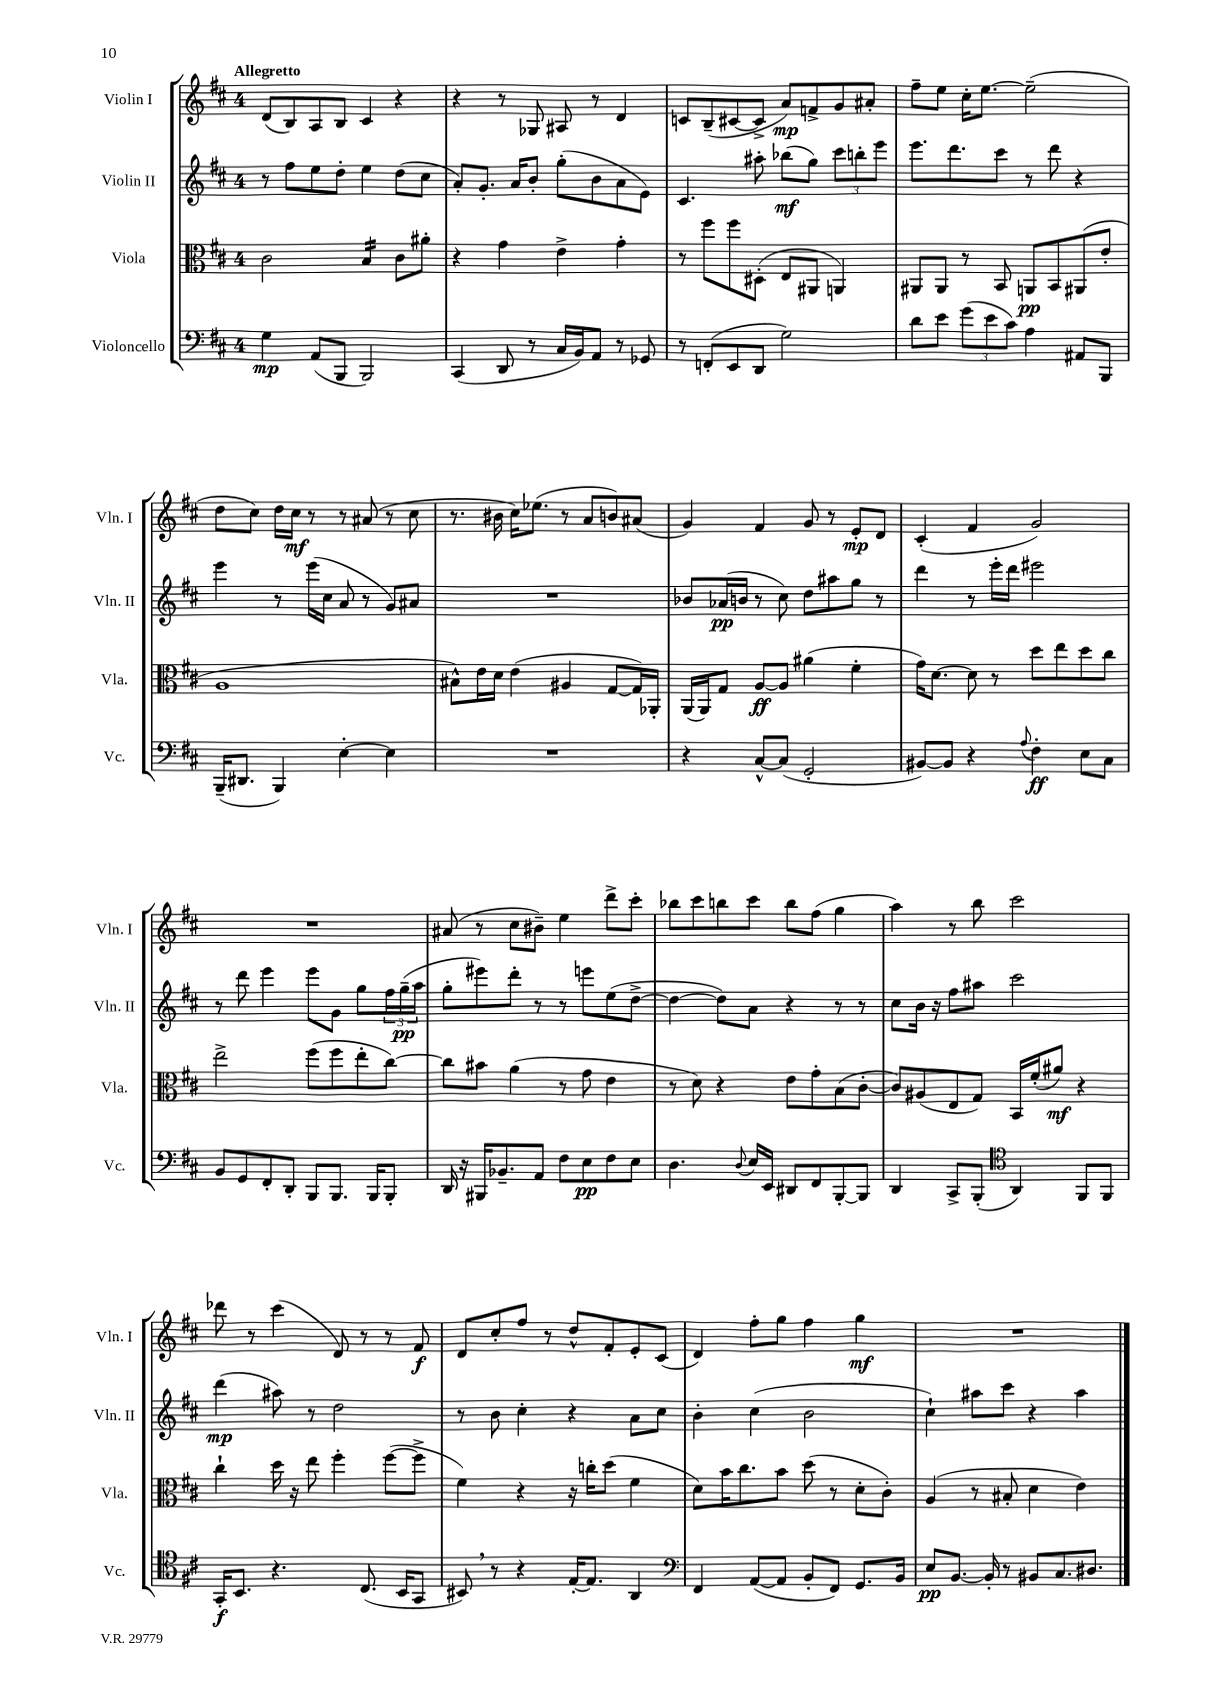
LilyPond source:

<<
\new StaffGroup <<
\new Staff = "s0" \with { instrumentName = "Violin I" shortInstrumentName = "Vln. I" } {
    \clef treble \key d \major \once \override Staff.TimeSignature.style = #'single-digit \time 4/4 \tempo "Allegretto"
    d'8( b8) a8 b8 cis'4 r4 |
    r4 r8 ges8 ais8 r8 d'4 |
    c'8 b8--( cis'8~ cis'8-> a'8\mp) f'8-> g'8 ais'8-. |
    fis''8-- e''8 cis''16-. e''8.~ e''2--( |
    d''8 cis''8) d''16 cis''16\mf r8 r8 ais'8( r8 cis''8 |
    r8. bis'16 cis''16) ees''8.( r8 a'8 b'8) ais'8( |
    g'4) fis'4 g'8 r8 e'8-.\mp d'8 |
    cis'4-.( fis'4 g'2) |
    R1 |
    ais'8( r8 cis''8 bis'8--) e''4 d'''8-> cis'''8-. |
    bes''8 cis'''8 b''8 cis'''8 b''8 fis''8( g''4 |
    a''4) r8 b''8 cis'''2 |
    des'''8 r8 cis'''4( d'8) r8 r8 fis'8\f |
    d'8 cis''8-. fis''8 r8 d''8-^ fis'8-. e'8-. cis'8( |
    d'4) fis''8-. g''8 fis''4 g''4\mf |
    R1 \bar "|." |
}
\new Staff = "s1" \with { instrumentName = "Violin II" shortInstrumentName = "Vln. II" } {
    \clef treble \key d \major \once \override Staff.TimeSignature.style = #'single-digit \time 4/4
    r8 fis''8 e''8 d''8-. e''4 d''8( cis''8 |
    a'8-.) g'8.-. a'16 b'8-. g''8-.( b'8 a'8 e'8) |
    cis'4. ais''8-. bes''8\mf( g''8) \tuplet 3/2 { cis'''8 b''8-. e'''8 } |
    e'''8. d'''8. cis'''8 r8 d'''8 r4 |
    e'''4 r8 e'''16( cis''16 a'8 r8 g'8) ais'8 |
    R1 |
    bes'8 aes'16\pp( b'16 r8 cis''8) d''8 ais''8 g''8 r8 |
    d'''4 r8 e'''16-. d'''16 eis'''2 |
    r8 d'''8 e'''4 e'''8 g'8 g''8 \tuplet 3/2 { fis''16 g''16--\pp( a''16 } |
    g''8-. eis'''8) d'''8-. r8 r8 e'''8 e''8( d''8~-> |
    d''4~ d''8) a'8 r4 r8 r8 |
    cis''8 b'16 r16 fis''8 ais''8 cis'''2 |
    d'''4\mp( ais''8) r8 d''2 |
    r8 b'8 cis''4-. r4 a'8 cis''8 |
    b'4-. cis''4( b'2 |
    cis''4-!) ais''8 cis'''8 r4 ais''4 \bar "|." |
}
\new Staff = "s2" \with { instrumentName = "Viola" shortInstrumentName = "Vla." } {
    \clef alto \key d \major \once \override Staff.TimeSignature.style = #'single-digit \time 4/4
    cis'2 b4:16 cis'8 ais'8-. |
    r4 g'4 e'4-> g'4-. |
    r8 fis''8 fis''8 dis8-.( e8 ais,8 a,4) |
    ais,8 ais,8 r8 b,8 a,8\pp b,8 ais,8( e'8-. |
    a1 |
    bis8-^) e'16 d'16 e'4( ais4 g8~ g16) aes,16-. |
    a,16( a,16) g8 a8~\ff a8 ais'4( fis'4-. |
    g'16) d'8.~ d'8 r8 d''8 e''8 d''8 cis''8 |
    e''2-> fis''8( fis''8 e''8-. cis''8~) |
    cis''8 bis'8 a'4( r8 g'8 e'4 |
    r8 d'8) r4 e'8 g'8-. b8( cis'8~-. |
    cis'8) ais8( e8 g8) b,16 fis'16-.( ais'8\mf) r4 |
    cis''4-! d''16 r16 e''8 fis''4-. fis''8~( fis''8-> |
    fis'4) r4 r16 c''16-. d''8( fis'4 |
    d'8) b'16 cis''8. b'8 d''8( r8 d'8-. cis'8-.) |
    a4( r8 bis8-. d'4 e'4) \bar "|." |
}
\new Staff = "s3" \with { instrumentName = "Violoncello" shortInstrumentName = "Vc." } {
    \clef bass \key d \major \once \override Staff.TimeSignature.style = #'single-digit \time 4/4
    g4\mp a,8( b,,8 b,,2) |
    cis,4( d,8 r8 cis16 b,16) a,8 r8 ges,8 |
    r8 f,8-.( e,8 d,8 g2) |
    d'8 e'8 \tuplet 3/2 { g'8( e'8 cis'8) } a4 ais,8 b,,8 |
    b,,16--( dis,8. b,,4) e4~-. e4 |
    R1 |
    r4 cis8~-^ cis8( g,2-. |
    bis,8~) bis,8 r4 \appoggiatura { a8 } fis4-.\ff e8 cis8 |
    b,8 g,8 fis,8-. d,8-. b,,8 b,,8. b,,16 b,,8-. |
    d,16 r16 bis,,16 bes,8.-- a,8 fis8 e8\pp fis8 e8 |
    d4. \appoggiatura { d8 } e16 e,16 dis,8 fis,8 b,,8~-. b,,8 |
    d,4 cis,8-> b,,8-.( \clef tenor a,4) fis,8 fis,8 |
    g,16-.\f b,8. r4. cis8.( b,16 g,8 |
    bis,8) \breathe r8 r4 e16~-. e8. a,4 |
    \clef bass fis,4 a,8~( a,8 b,8-. fis,8) g,8. b,16 |
    e8\pp b,8.~ b,16-. r8 bis,8 cis8. dis8. \bar "|." |
}
>>
>>
\layout { \context { \Score \remove "Bar_number_engraver" } }
